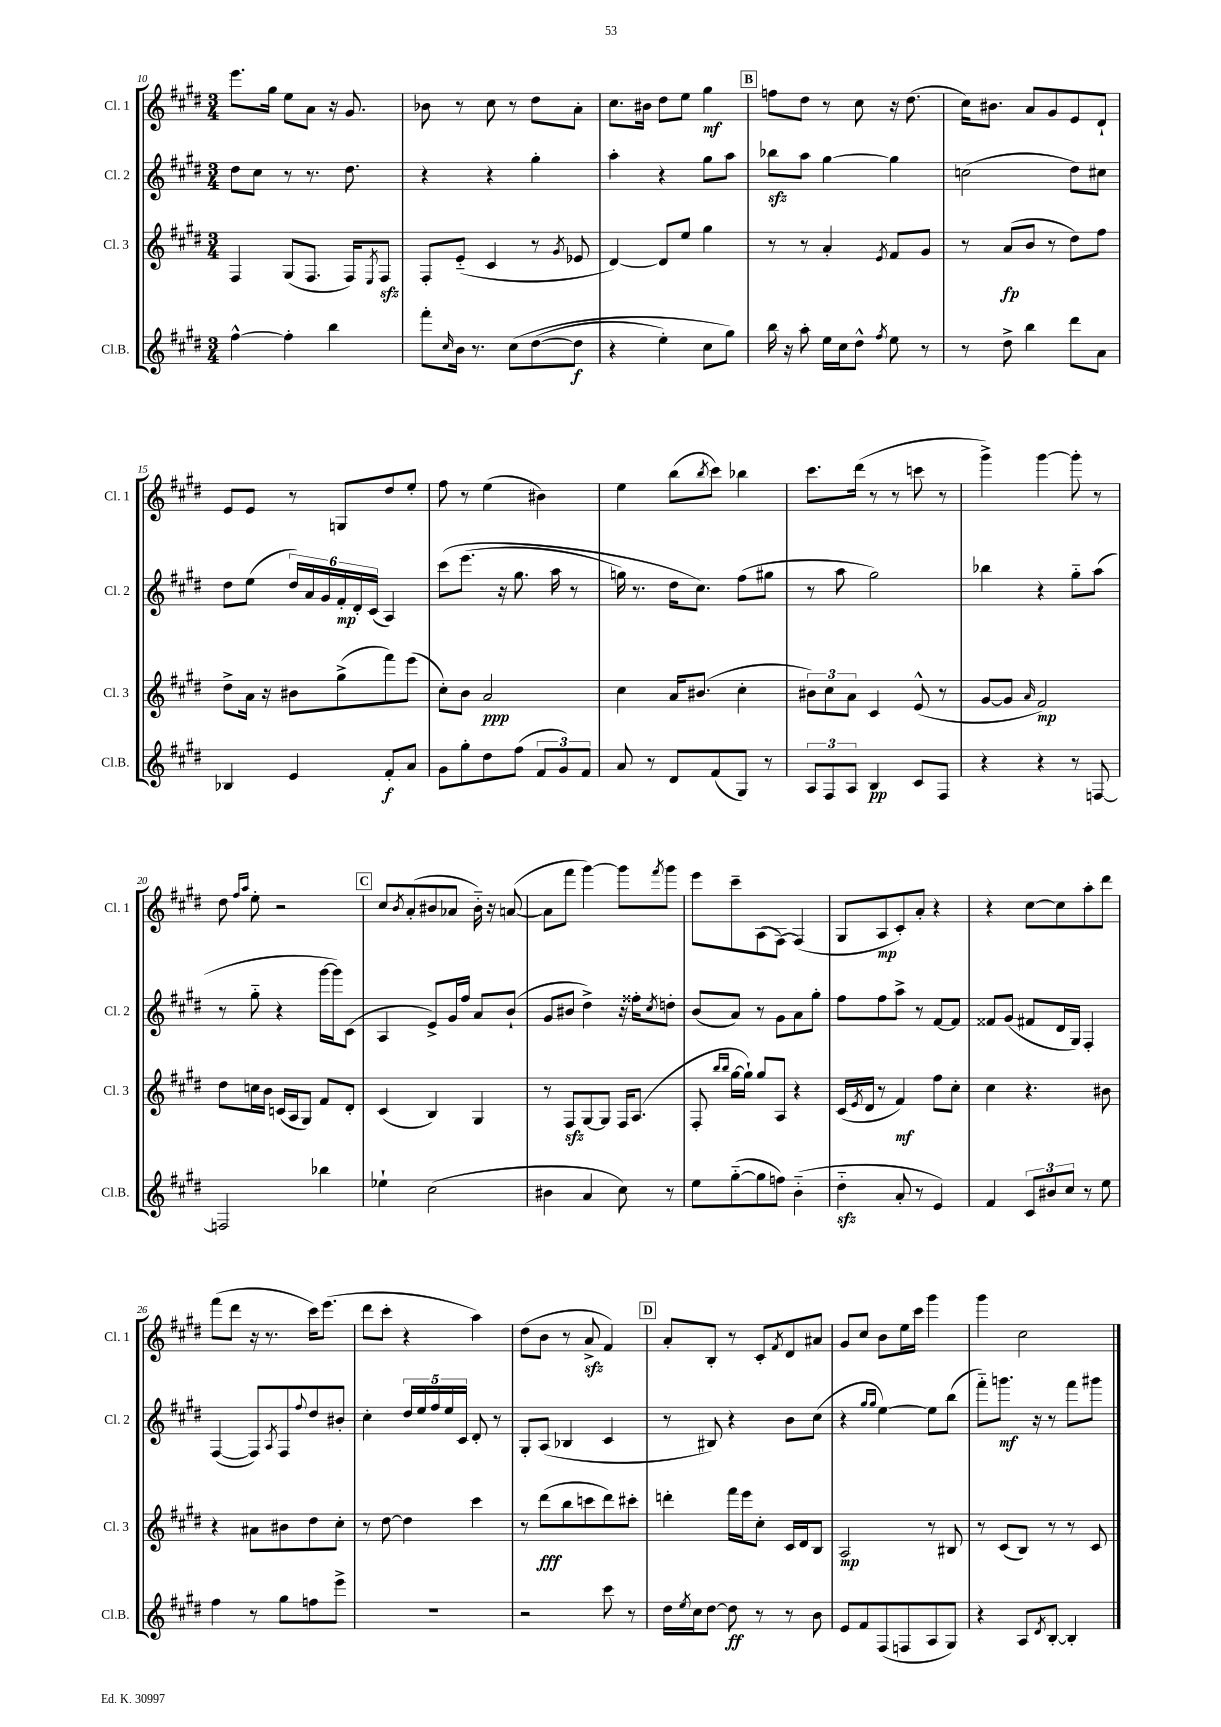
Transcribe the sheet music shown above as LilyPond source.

<<
\new StaffGroup <<
\new Staff = "s0" \with { instrumentName = "Cl. 1" shortInstrumentName = "Cl. 1" } {
    \clef treble \key e \major \numericTimeSignature \time 3/4
    e'''8. gis''16 e''8 a'8 r16 gis'8. |
    bes'8 r8 cis''8 r8 dis''8 a'8-. |
    cis''8. bis'16 dis''8 e''8 gis''4\mf |
    \mark \markup { \box "B" } f''8 dis''8 r8 cis''8 r16 dis''8.( |
    cis''16) bis'8. a'8 gis'8 e'8 dis'8-! |
    e'8 e'8 r8 g8 dis''8 e''8-. |
    fis''8 r8 e''4( bis'4) |
    e''4 b''8( \acciaccatura { b''8 } cis'''8) bes''4 |
    cis'''8. dis'''16( r8 r8 c'''8 r8 |
    gis'''4->) gis'''4~ gis'''8-. r8 |
    dis''8 \grace { fis''16 a''16 } e''8-. r2 |
    \mark \markup { \box "C" } cis''8 \acciaccatura { b'8 } a'8-.( bis'8 aes'8 bis'16-_) r16 a'8~( |
    a'8 fis'''8 gis'''4~) gis'''8 \acciaccatura { fis'''8 } gis'''8 |
    e'''8 cis'''8-- a8( fis8~) fis4( |
    gis8 a8\mp cis'8-.) a'8-. r4 |
    r4 cis''8~ cis''8 a''8-. dis'''8 |
    fis'''8( dis'''8 r16 r8. cis'''16) e'''8.( |
    dis'''8 cis'''8-. r4 a''4) |
    dis''8( b'8 r8 a'8->\sfz fis'4) |
    \mark \markup { \box "D" } a'8-. b8-. r8 cis'8-. \acciaccatura { fis'8 } dis'8 ais'8 |
    gis'8 cis''8 b'8 e''16 cis'''16 gis'''4 |
    gis'''4 cis''2 \bar "|." |
}
\new Staff = "s1" \with { instrumentName = "Cl. 2" shortInstrumentName = "Cl. 2" } {
    \clef treble \key e \major \numericTimeSignature \time 3/4
    dis''8 cis''8 r8 r8. dis''8. |
    r4 r4 gis''4-. |
    a''4-. r4 gis''8 a''8 |
    \mark \markup { \box "B" } bes''8\sfz a''8 gis''4~ gis''4 |
    c''2( dis''8) cis''8 |
    dis''8 e''8( \tuplet 6/4 { dis''16) a'16 gis'16 fis'16-.\mp dis'16-. cis'16( } a4) |
    cis'''8\( e'''8.( r16 gis''8. a''16 r8 |
    g''16) r8. dis''16 cis''8.\) fis''8( gis''8 |
    r8 a''8 gis''2) |
    bes''4 r4 gis''8-_ a''8( |
    r8 gis''8-_ r4 gis'''16~ gis'''16) cis'8( |
    \mark \markup { \box "C" } a4 e'8->) gis'16 fis''16 a'8 b'8-!( |
    gis'8 bis'8 dis''4->) r16 fisis''16-. \acciaccatura { cis''8 } d''8-. |
    b'8( a'8) r8 gis'8 a'8 gis''8-. |
    fis''8 fis''8 a''8-> r8 fis'8~ fis'8 |
    fisis'8 gis'8( fis'8 dis'16 gis16) fis4-. |
    fis4~( fis8) \acciaccatura { a8 } fis8 \appoggiatura { fis''8 } dis''8 bis'8-. |
    cis''4-. \tuplet 5/4 { dis''16 e''16 fis''16 e''16 cis'16 } dis'8-. r8 |
    gis8-. a8( bes4 cis'4 |
    \mark \markup { \box "D" } r8 bis8) r4 b'8 cis''8( |
    r4 \grace { gis''16 gis''16 } e''4~) e''8 b''8( |
    fis'''8-_) g'''8.\mf r16 r8 fis'''8 gis'''8 \bar "|." |
}
\new Staff = "s2" \with { instrumentName = "Cl. 3" shortInstrumentName = "Cl. 3" } {
    \clef treble \key e \major \numericTimeSignature \time 3/4
    fis4 gis8( fis8. fis16) \acciaccatura { e8 } fis8\sfz |
    fis8-. e'8-_( cis'4 r8 \acciaccatura { gis'8 } ees'8 |
    dis'4~) dis'8 e''8 gis''4 |
    \mark \markup { \box "B" } r8 r8 a'4-. \acciaccatura { e'8 } fis'8 gis'8 |
    r8 a'8\fp( b'8 r8 dis''8) fis''8 |
    dis''8-> a'16 r16 bis'8 gis''8->( fis'''8) e'''8( |
    cis''8-.) b'8 a'2\ppp |
    cis''4 a'16 bis'8.( cis''4-. |
    \tuplet 3/2 { bis'8) cis''8 a'8 } cis'4 e'8-^( r8 |
    gis'8~ gis'8 \grace { a'16 } fis'2\mp) |
    dis''8 c''16 b'16 c'16( a16 gis8) fis'8 dis'8-. |
    \mark \markup { \box "C" } cis'4( b4) gis4 |
    r8 fis8\sfz gis8~ gis8 fis16 a8.( |
    fis8-. \grace { b''16 b''16 } gis''16~ gis''16-!) gis''8 a8 r4 |
    cis'16( \acciaccatura { e'8 } dis'16 r8 fis'4\mf) fis''8 cis''8-. |
    cis''4 r4. bis'8 |
    r4 ais'8 bis'8 dis''8 cis''8-. |
    r8 dis''8~ dis''4 cis'''4 |
    r8 dis'''8\fff( b''8 c'''8 dis'''8) cis'''8-. |
    \mark \markup { \box "D" } d'''4-. fis'''16 e'''16 cis''8-. cis'16 dis'16 b8 |
    a2\mp r8 bis8 |
    r8 cis'8( b8) r8 r8 cis'8 \bar "|." |
}
\new Staff = "s3" \with { instrumentName = "Cl.B." shortInstrumentName = "Cl.B." } {
    \clef treble \key e \major \numericTimeSignature \time 3/4
    fis''4~-^ fis''4-. b''4 |
    fis'''8-. \grace { cis''16 } b'16 r8. cis''8\( dis''8~( dis''8\f |
    r4 e''4-.) cis''8 gis''8\) |
    \mark \markup { \box "B" } b''16 r16 a''8-. e''16 cis''16 dis''8-^ \acciaccatura { fis''8 } e''8 r8 |
    r8 dis''8-> b''4 dis'''8 a'8 |
    bes4 e'4 fis'8-.\f a'8 |
    gis'8 gis''8-. dis''8 fis''8( \tuplet 3/2 { fis'8 gis'8) fis'8 } |
    a'8 r8 dis'8 fis'8( gis8) r8 |
    \tuplet 3/2 { a8 fis8 a8 } b4\pp cis'8 fis8 |
    r4 r4 r8 f8~ |
    f2 bes''4 |
    \mark \markup { \box "C" } ees''4-! cis''2( |
    bis'4 a'4 cis''8) r8 |
    e''8 gis''8~-_( gis''8 f''8) b'4-_( |
    dis''4-_\sfz a'8-. r8 e'4) |
    fis'4 \tuplet 3/2 { cis'8 bis'8 cis''8 } r8 e''8 |
    fis''4 r8 gis''8 f''8 e'''8-> |
    R2. |
    r2 cis'''8 r8 |
    \mark \markup { \box "D" } dis''16 \acciaccatura { e''8 } cis''16 dis''8~ dis''8\ff r8 r8 b'8 |
    e'8 fis'8 fis8( f8 a8 gis8) |
    r4 a8 \acciaccatura { dis'8 } b8~-. b4-. \bar "|." |
}
>>
>>
\layout { \context { \Score currentBarNumber = #10 } }
